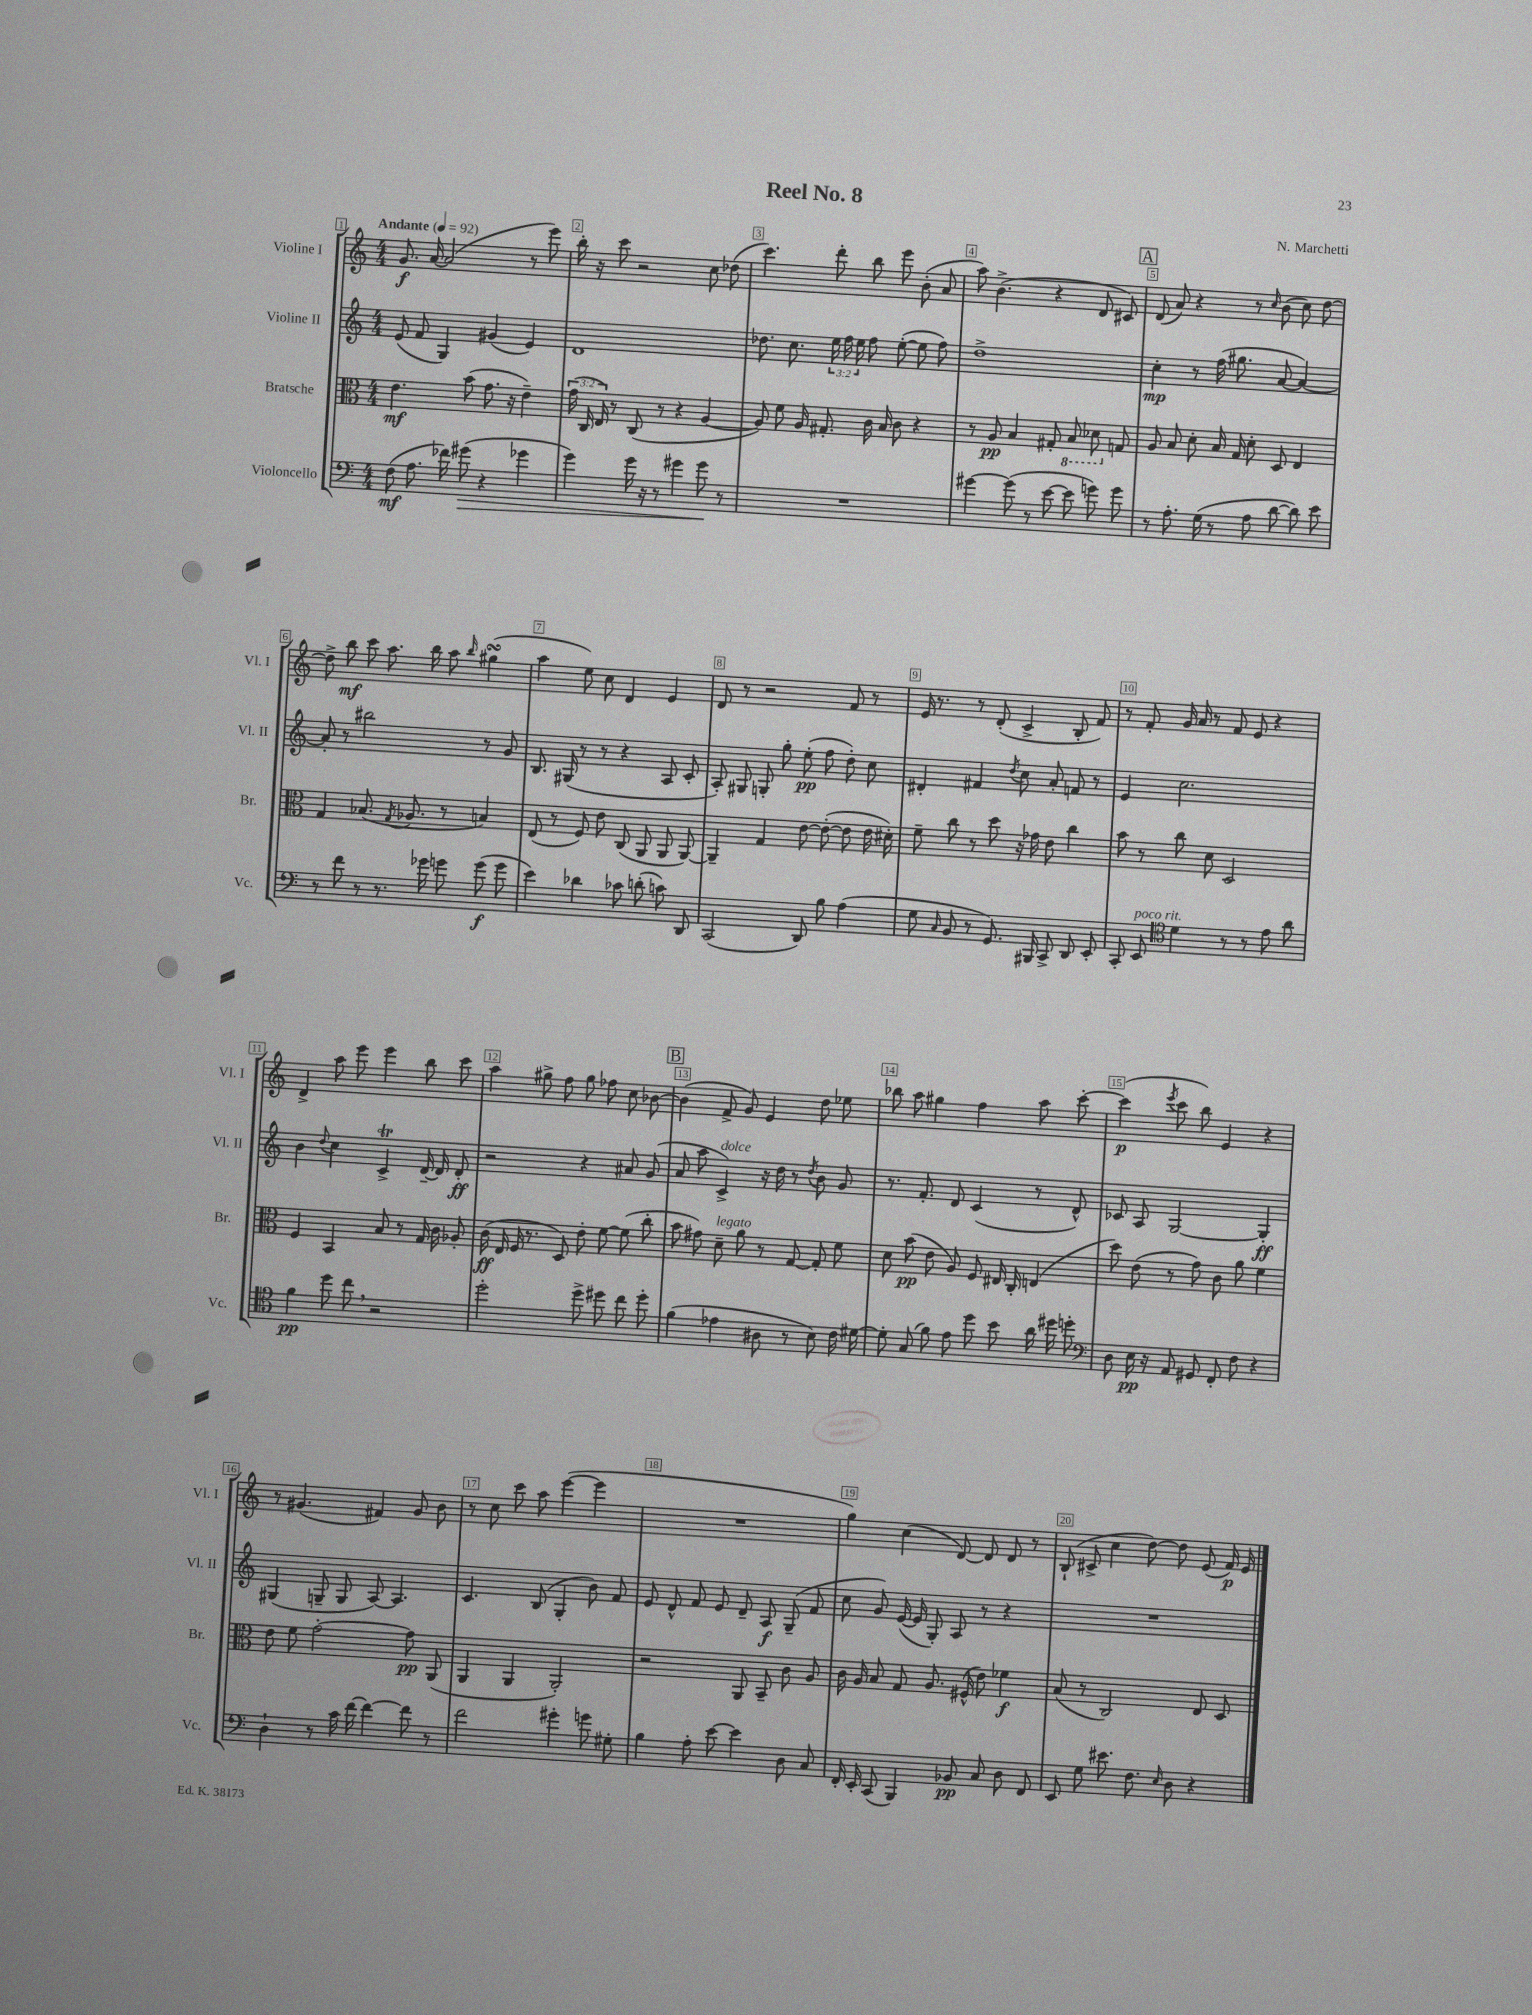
\header { title = "Reel No. 8" composer = "N. Marchetti" }
<<
\new StaffGroup <<
\new Staff = "s0" \with { instrumentName = "Violine I" shortInstrumentName = "Vl. I" } {
    \clef treble \key c \major \numericTimeSignature \time 4/4 \tempo "Andante" 4 = 92
    \autoBeamOff g'8.\f a'16~ a'2( r8 e'''8) |
    b''16-. r16 c'''8 r2 c''8 des''8( |
    c'''4.) d'''8-. b''8 e'''8 b'8-.( a'8 |
    a''8) b'4.->( r4 d'8 cis'8) |
    \mark \markup { \box "A" } d'8( a'8) r4 r8 \grace { c''16 } b'8( c''8) d''8~ |
    d''8-> b''8\mf c'''8 a''8. b''16 a''8 \grace { b''16 } gis''4\turn( |
    a''4 e''8) c''8 d'4 e'4 |
    d'8 r8 r2 f'8 r8 |
    e'16 r8. r8 d'8-.( c'4-> b8-. f'8) |
    r8 f'8-. g'16 a'16 r8 f'8 e'8 r4 |
    d'4-> a''8 e'''8 e'''4 b''8 c'''8 |
    a''4 gis''8-> f''8 gis''8 fes''8 c''8 bes'8~ |
    \mark \markup { \box "B" } bes'4( f'8-> g'8) e'4 d''8 ees''8 |
    bes''8 a''8 gis''4 f''4 a''8 c'''8~-. |
    c'''4\p( \acciaccatura { e'''8 } c'''8 b''8) e'4 r4 |
    r8 gis'4.( fis'4) gis'8 b'8 |
    r8 c''8 c'''8 a''8 e'''4~( e'''4 |
    R1 |
    g''4) c''4( d'8~) d'8 d'8 r8 |
    b8-!( cis'8-> c''4 d''8~) d''8 e'8( f'16\p) e'16 \bar "|." |
}
\new Staff = "s1" \with { instrumentName = "Violine II" shortInstrumentName = "Vl. II" } {
    \clef treble \key c \major \numericTimeSignature \time 4/4 \override Staff.TupletNumber.text = #tuplet-number::calc-fraction-text
    \autoBeamOff e'8( f'8 g4) gis'4( e'4) |
    d'1 |
    des''8. c''8. \tuplet 3/2 { e''16 f''16 e''16 } f''8 e''8~-.( e''8 f''8) |
    d''1-> |
    \mark \markup { \box "A" } c''4-.\mp r8 f''16( gis''8. a'8~ a'4~) |
    a'8-. r8 bis''2 r8 g'8 |
    b8. gis16( r8 r8 r4 a8 c'8-. |
    a8-.) gis8 g8-. g''8-. e''8-.\pp( f''8 d''8-.) c''8 |
    dis'4-. fis'4 \acciaccatura { d''8 } c''8 a'8-. f'8 r8 |
    e'4 c''2. |
    b'4 \appoggiatura { d''8 } c''4 c'4->\trill d'16~-- d'16 d'8-.\ff |
    r2 r4 ais'8 g'8( |
    \mark \markup { \box "B" } a'8 a''8 c'4->^\markup { \italic "dolce" }) r16 d''16 r8 \acciaccatura { d''8 } b'8 g'8 |
    r8. f'8.-. d'8 c'4( r8 d'8-^) |
    ces'8 a8 g2~ g4-.\ff |
    gis4( g8-- g8 a8~) a4. |
    c'4. b8( g4-. b'8) f'8 |
    e'8 d'8-^ f'8 e'8 d'8-- a8\f g8--( f'8 |
    c''8 g'8) e'16~( e'16 g8-.) a8 r8 r4 |
    R1 \bar "|." |
}
\new Staff = "s2" \with { instrumentName = "Bratsche" shortInstrumentName = "Br." } {
    \clef alto \key c \major \numericTimeSignature \time 4/4 \override Staff.TupletNumber.text = #tuplet-number::calc-fraction-text
    \autoBeamOff e'4.\mf b'8( g'8. r16 e'4--) |
    \tuplet 3/2 { g'16( c16 e16) } r8 c8( r8 r4 a4~ |
    a8) f'8 a16 gis8.-. c'16 b16 c'8 r4 |
    r8 a8\pp b4 gis8-. \ottava #-1 b,8 des8 \ottava #0 g8 |
    \mark \markup { \box "A" } a8 b8 d'8-. b16 g16 d'8-. d8 e4 |
    g4 bes8.( \acciaccatura { g8 } aes8. r8 b4) |
    e8( r8 f8) e'8 c8( a,8 a,8 a,8~) |
    a,4-- g4 e'8~ e'8~-.( e'8 e'16 dis'16-.) |
    f'8-- c''8 r8 d''8 r16 ges'16 e'8 c''4 |
    b'8 r8 c''8 d'8 d2 |
    f4 b,4 b8 r8 g16 c'16 aes8-. |
    c'16\ff( e16 f16 r8. d8) e'8-. f'8~ f'8( c''8-. |
    \mark \markup { \box "B" } b'8 gis'8) d'8--^\markup { \italic "legato" } a'8 r8 g8~ g8-. f'8 |
    d'8 b'8\pp( e'8 a8) f8 eis16 c16-. e4( |
    d''8) e'8( r8 g'8) c'8 a'8 f'4 |
    e'8 f'8 g'2~-. g'8\pp a,8( |
    a,4 a,4 a,2-.) |
    r2 a,8 b,8-- c'8 a8 |
    c'16 a16 b8 g8 a8. fis16-^( e'8) fes'4\f |
    b8( r8 c2) e8 d8 \bar "|." |
}
\new Staff = "s3" \with { instrumentName = "Violoncello" shortInstrumentName = "Vc." } {
    \clef bass \key c \major \numericTimeSignature \time 4/4
    \autoBeamOff f8\mf( a8. fes'16) gis'8\>( r4 ges'4 |
    g'4) g'16 r16 r8 gis'4 gis'8\! r8 |
    R1 |
    gis'4~ gis'8( r8 e'8~ e'8 g'8) g'8 |
    \mark \markup { \box "A" } r8 a8.-. g16( r8 a8 d'8~ d'8) e'8 |
    r8 f'8 r8 r8. ges'16 g'8 g'8\f( g'8 |
    e'4) des'4 ces'8 d'8-.( c'8) d,8 |
    c,2( d,8) b8 a4( |
    g8 \grace { c16 } b,8 r8 g,8.) bis,,16 c,8-> d,8 e,8-. |
    c,8-. e,8^\markup { \italic "poco rit." } \clef tenor d'4 r8 r8 e'8 a'8 |
    f'4\pp d''8 c''8 \breathe r2 |
    d''2-. d''8-> dis''8 c''8 dis''8-. |
    \mark \markup { \box "B" } f'4( ees'4 ais8 r8 b8) c'16 dis'16~ |
    dis'8-. g8( f'8) e'8 d''8 b'8 a'16 dis''16 d''8-. |
    \clef bass d8 e16\pp r16 a,8 gis,8 f,8-. f8 r4 |
    d4-! r8 c'16 f'16~ f'4~ f'8 r8 |
    f'2 gis'4-. g'8 gis8-. |
    b4 a8-. e'8~ e'4 d8 c8 |
    f,16-. e,16-. c,8( b,,4) bes,8\pp c8 d8 f,8 |
    e,8 g8 eis'8. f8. \grace { e16 } d8 r4 \bar "|." |
}
>>
>>
\layout { \context { \Score \override BarNumber.break-visibility = ##(#f #t #t) barNumberVisibility = #all-bar-numbers-visible \override BarNumber.stencil = #(make-stencil-boxer 0.1 0.3 ly:text-interface::print) } }
